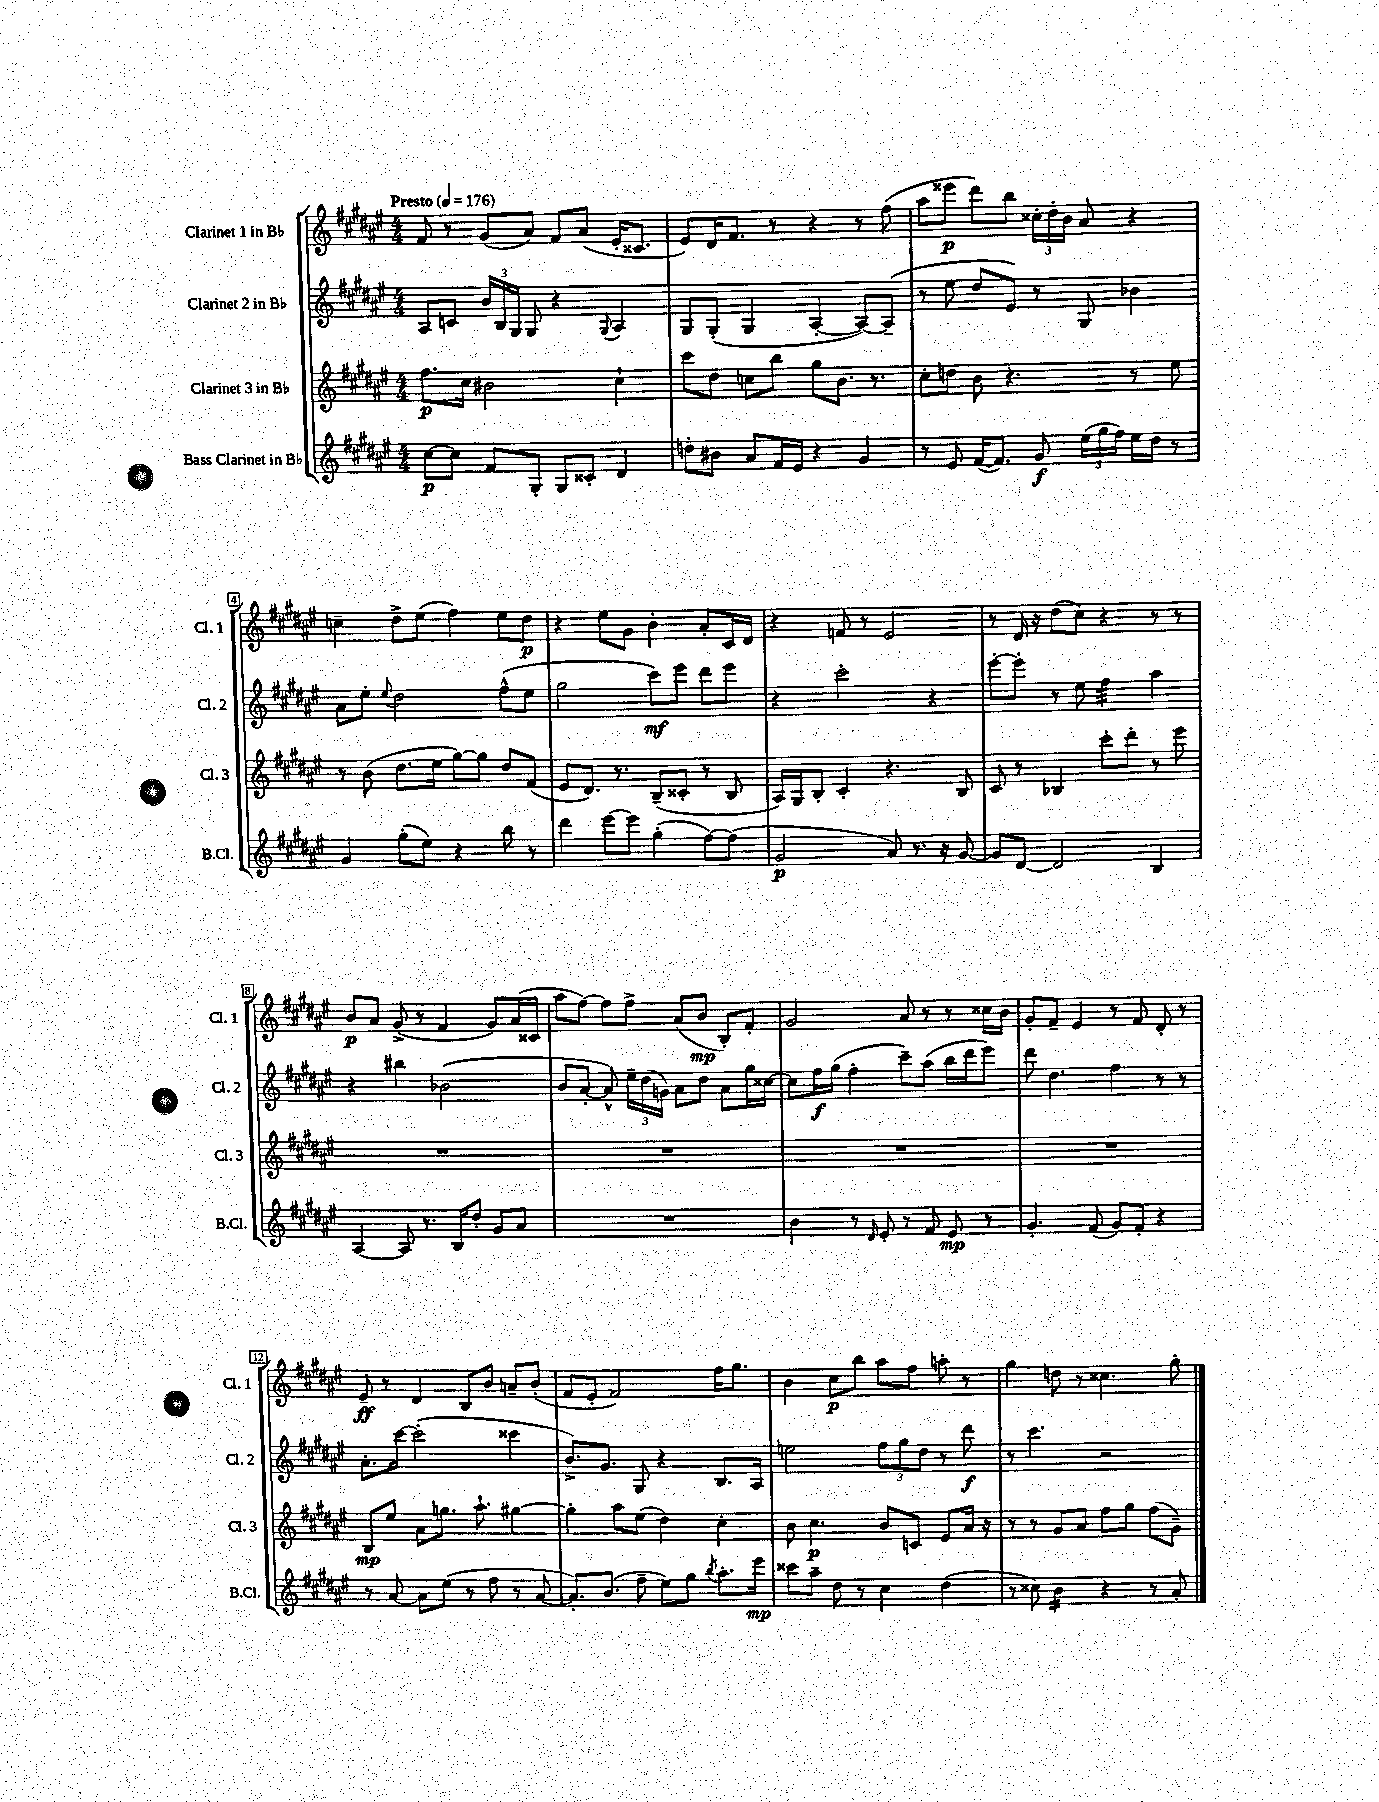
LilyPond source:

<<
\new StaffGroup <<
\new Staff = "s0" \with { instrumentName = "Clarinet 1 in Bb" shortInstrumentName = "Cl. 1" } {
    \clef treble \key fis \major \numericTimeSignature \time 4/4 \tempo "Presto" 4 = 176
    \autoBeamOff fis'8 r8 gis'8[( ais'8]) fis'8[ ais'8]( eis'16[-. cisis'8.] |
    eis'8[) dis'16 fis'8.] r8 r4 r8 fis''8( |
    ais''8[ eisis'''8]\p dis'''8[) b''8] \tuplet 3/2 { cisis''16[-. dis''16-. b'16] } ais'8 r4 |
    c''4-- dis''8[-> eis''8]( fis''4) eis''8[ dis''8]\p |
    r4 eis''8[ gis'8] b'4-. ais'8[-. cis'16 dis'16] |
    r4 f'8 r8 eis'2 |
    r8 dis'16 r16 dis''8[( cis''8]) r4 r8 r8 |
    b'8[\p ais'8] gis'8->( r8 fis'4 gis'8[) ais'16( cisis'16] |
    ais''8[ fis''8]~) fis''8[ fis''8]-> ais'8[( b'8]\mp b8[-.) fis'8]-. |
    gis'2 ais'8 r8 r8 cisis''16[ b'16] |
    gis'8[-. fis'8]-- eis'4 r8 fis'8 dis'8-. r8 |
    eis'8--\ff r8 dis'4 b8[ b'8] a'8[-- b'8]-.( |
    fis'8[ eis'8]-. fis'2) fis''16[ gis''8.] |
    b'4 cis''8[\p b''8] ais''8[ fis''8] a''8-. r8 |
    gis''4 d''8 r8 cisis''4. gis''8-. \bar "|." |
}
\new Staff = "s1" \with { instrumentName = "Clarinet 2 in Bb" shortInstrumentName = "Cl. 2" } {
    \clef treble \key fis \major \numericTimeSignature \time 4/4
    \autoBeamOff ais8[ c'8] \tuplet 3/2 { b'16[ b16 gis16] } gis8 r4 \appoggiatura { gis8 } ais4 |
    gis8[ gis8]-.( gis4 ais4~-. ais8[~) ais8]--( |
    r8 eis''8 dis''8[ eis'8]) r8 gis8 bes'4 |
    ais'8[ eis''8]-. \appoggiatura { eis''8 } dis''2 fis''8[-^( eis''8] |
    gis''2 cis'''8[\mf) eis'''8] dis'''8[ eis'''8] |
    r4 cis'''2-. r4 |
    eis'''8[~-. eis'''8]-. r8 eis''8 fis''4:32 ais''4 |
    r4 bis''4 bes'2( |
    b'8[ ais'8]~-. ais'8-^) \tuplet 3/2 { eis''16[-- dis''16( g'16]) } ais'8[ dis''8] ais'8[ gis''16 cisis''16]~ |
    cisis''8[ fis''16\f gis''16]( fis''4-. cis'''8[--) ais''8]( b''16[ dis'''16 eis'''8]) |
    dis'''8 dis''4. fis''4 r8 r8 |
    ais'8.[-. cis'''16]~ cis'''2-.( cisis'''4 |
    b'8.[->) gis'8.] gis8 r4 b8.[ ais16] |
    e''2 \tuplet 3/2 { fis''8[ gis''8 dis''8] } r8 dis'''8\f |
    r8 cis'''4. r2 \bar "|." |
}
\new Staff = "s2" \with { instrumentName = "Clarinet 3 in Bb" shortInstrumentName = "Cl. 3" } {
    \clef treble \key fis \major \numericTimeSignature \time 4/4
    \autoBeamOff fis''8.[\p cis''16] bis'2 cis''4-! |
    cis'''8[ dis''8] c''8[ b''8] gis''8[ b'8.] r8. |
    cis''8[-. d''8] b'8 r4. r8 eis''8 |
    r8 b'8( dis''8.[ eis''16] gis''8[~) gis''8] dis''8[ fis'8]( |
    eis'8[ dis'8.]) r8. b8[--( cisis'8]-. r8 b8 |
    ais16[) gis16 b8]-. cis'4-. r4. b8 |
    cis'8 r8 bes4 cis'''8[-. dis'''8]-. r8 eis'''8 |
    R1 |
    R1 |
    R1 |
    R1 |
    b8[\mp eis''8] ais'8[ g''8.] ais''8.-! gis''4~ |
    gis''4-. ais''8[ eis''8]( dis''4) cis''4-. |
    b'8 cis''4.\p b'8[ c'8] eis'8[ ais'16] r16 |
    r8 r8 gis'8[ ais'8] fis''8[ gis''8] fis''8[( gis'8]--) \bar "|." |
}
\new Staff = "s3" \with { instrumentName = "Bass Clarinet in Bb" shortInstrumentName = "B.Cl." } {
    \clef treble \key fis \major \numericTimeSignature \time 4/4
    \autoBeamOff cis''8[~\p cis''8] fis'8[ gis8]-. gis8[ cisis'8]-. dis'4 |
    d''8[-. bis'8] ais'8[ fis'16 eis'16] r4 gis'4 |
    r8 eis'8 fis'16[~( fis'8.]) gis'8\f \tuplet 3/2 { eis''16[( gis''16 fis''16]) } eis''16[ dis''16] r8 |
    gis'4 gis''8[-.( eis''8]) r4 b''8 r8 |
    dis'''4 eis'''8[~ eis'''8] gis''4-.( fis''8[~) fis''8]( |
    gis'2\p ais'8) r8. r16 gis'8~ |
    gis'8[ dis'8]~ dis'2 b4 |
    ais4~ ais8 r8. b16[ dis''8]-. gis'8[ ais'8] |
    R1 |
    b'4 r8 \grace { dis'16 } eis'8-. r8 fis'8 eis'8\mp r8 |
    gis'4.-. fis'8( gis'8[) fis'8]-. r4 |
    r8 ais'8~ ais'8[ eis''8]( r8 fis''8 r8 ais'8~ |
    ais'8.[-.) b'8.]( fis''8-- eis''8[) gis''8] \acciaccatura { b''8 } ais''8.[-. eis'''16]\mp |
    cisis'''8[ ais''8]-- dis''8 r8 cis''4 dis''4( |
    r8 cisis''8) b'4:16 r4 r8 ais'8-. \bar "|." |
}
>>
>>
\layout { \context { \Score \override BarNumber.stencil = #(make-stencil-boxer 0.1 0.3 ly:text-interface::print) } }
